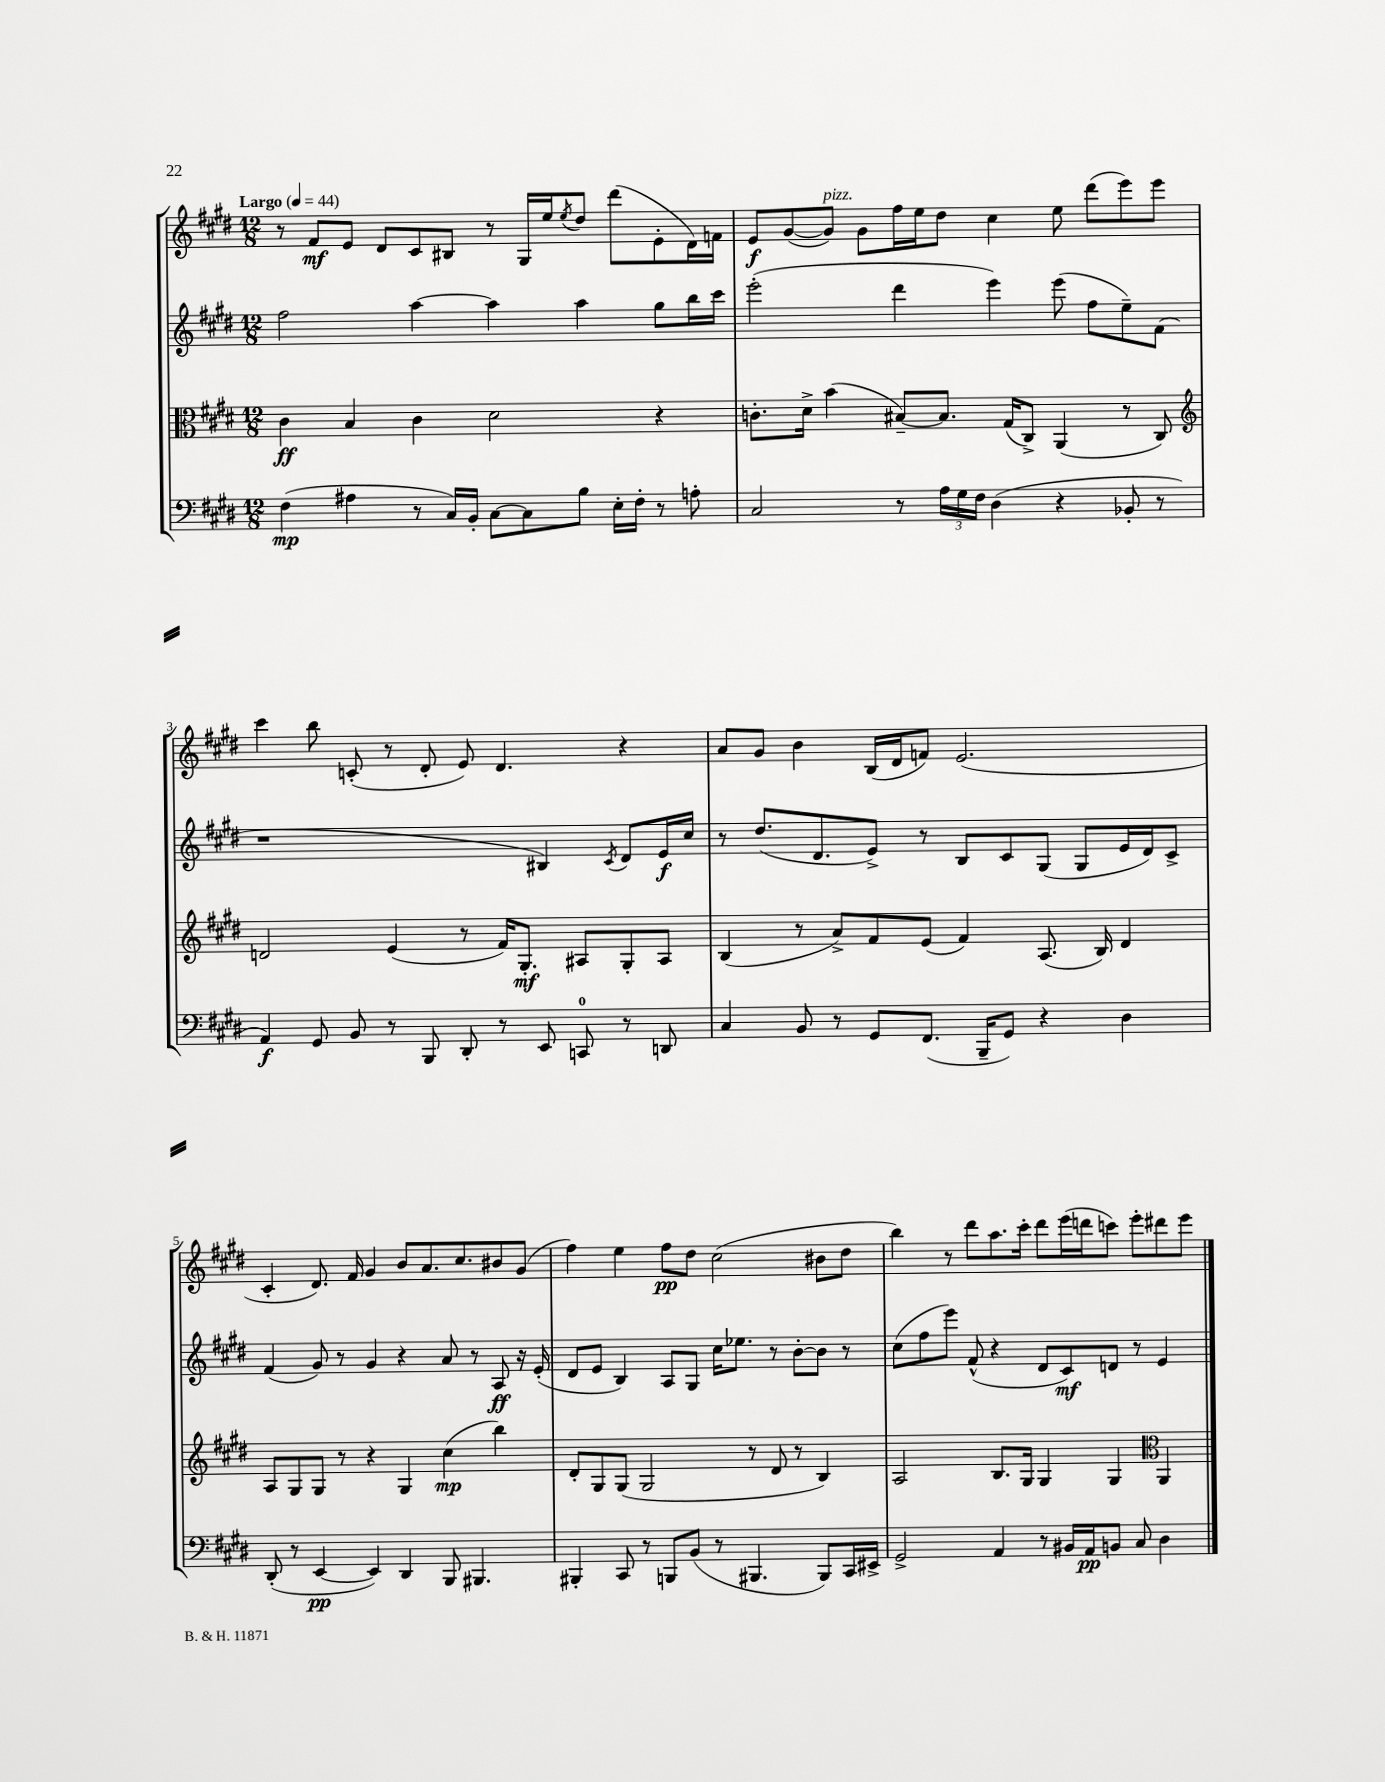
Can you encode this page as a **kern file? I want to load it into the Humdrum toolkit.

**kern	**kern	**kern	**kern
*staff4	*staff3	*staff2	*staff1
*clefF4	*clefC3	*clefG2	*clefG2
*k[f#c#g#d#]	*k[f#c#g#d#]	*k[f#c#g#d#]	*k[f#c#g#d#]
*M12/8	*M12/8	*M12/8	*M12/8
*MM44	*MM44	*MM44	*MM44
(4F#	4c#	2ff#	8r
.	.	.	8f#
4A#	4B	.	8e
.	.	.	8d#
8r	4c#	[4aa	8c#
16C#)	.	.	8B#
16BB'	.	.	.
[8C#	2d#	4aa]	8r
8C#]	.	.	16G#
.	.	.	16ee
.	.	.	8qee
8B	.	4aa	8dd#
16E'	.	.	(8ddd#
16F#'	.	.	.
8r	4r	8gg#	8e'
8A'	.	16bb	16d#)
.	.	16ccc#	16f
=	=	=	=
2C#	8.c'	(2eee'	8e
.	.	.	([8g#
.	16d#^	.	.
.	(4b	.	8g#])
.	.	.	8g#
8r	[8B#~)	4ddd#	16ff#
.	.	.	16ee
24A	8.B#]	.	8dd#
24G#	.	.	.
24F#	.	.	.
(4D#	.	4eee)	4cc#
.	(16G#	.	.
.	8C#^)	.	.
4r	(4AA	(8eee	8ee
.	.	8ff#	(8ddd#
8BB-'	8r	8ee~)	8eee)
8r	8C#)	(8f#	8eee
=	=	=	=
*	*clefG2	*	*
4AA)	2d	1r	4ccc#
8GG#	.	.	8bb
8BB	.	.	(8c'
8r	(4e	.	8r
8BBB	.	.	8d#'
8DD#'	8r	.	8e)
8r	16f#)	.	4.d#
.	8.G#'	.	.
8EE	.	4B#)	.
8CC	8A#	.	.
.	.	8qc#	.
8r	8G#'	8d#	4r
8DD	8A#	16e	.
.	.	16cc#	.
=	=	=	=
4C#	(4B	8r	8a
.	.	(8.dd#	8g#
8BB	8r	.	4b
.	.	8.d#	.
8r	8a^)	.	.
8GG#	8f#	8e^)	(16B
.	.	.	16d#
(8.FF#	(8e	8r	8f)
.	4f#)	8B	(2.e
16BBB~	.	.	.
8GG#)	.	8c#	.
4r	(8.A	(8G#	.
.	.	8G#	.
.	16B)	.	.
4D#	4d#	16e	.
.	.	16d#)	.
.	.	8c#^	.
=	=	=	=
(8DD#'	8A	(4f#	4c#'
8r	8G#	.	.
[4EE	8G#	8g#)	8.d#)
.	8r	8r	.
.	.	.	16f#
4EE])	4r	4g#	4g#
4DD#	4G#	4r	8b
.	.	.	8.a
8BBB	(4cc#	8a	.
.	.	.	8.cc#
4.BBB#	.	8r	.
.	4bb)	8A	8b#
.	.	16r	(8g#
.	.	(16e'	.
=	=	=	=
4BBB#'	8d#'	8d#	4ff#)
.	8G#	8e	.
8CC#	(8G#	4B)	4ee
8r	2G#	.	.
8BBB	.	8A	8ff#
(8BB	.	8G#	8dd#
8r	.	16cc#	(2cc#
.	.	8.ee-	.
4.BBB#	8r	.	.
.	8d#	8r	.
.	8r	[8b'	.
8BBB#)	4B)	8b]	8b#
16CC#	.	8r	8dd#
16EE#^	.	.	.
=	=	=	=
2GG#^	2A	(8cc#	4bb)
.	.	8ff#	.
.	.	8eee)	8r
.	.	(8f#^^	8ddd#
4AA	8.B	4r	8.aa
.	16G#	.	16ccc#'
8r	4G#	8d#	8ddd#
16BB#	.	8c#)	(16eee
16AA	.	.	16ddd
8BB	4G#	8d	8ccc)
8C#	.	8r	8eee'
*	*clefC3	*	*
4D#	4AA	4e	8ddd#
.	.	.	8eee
==	==	==	==
*-	*-	*-	*-
